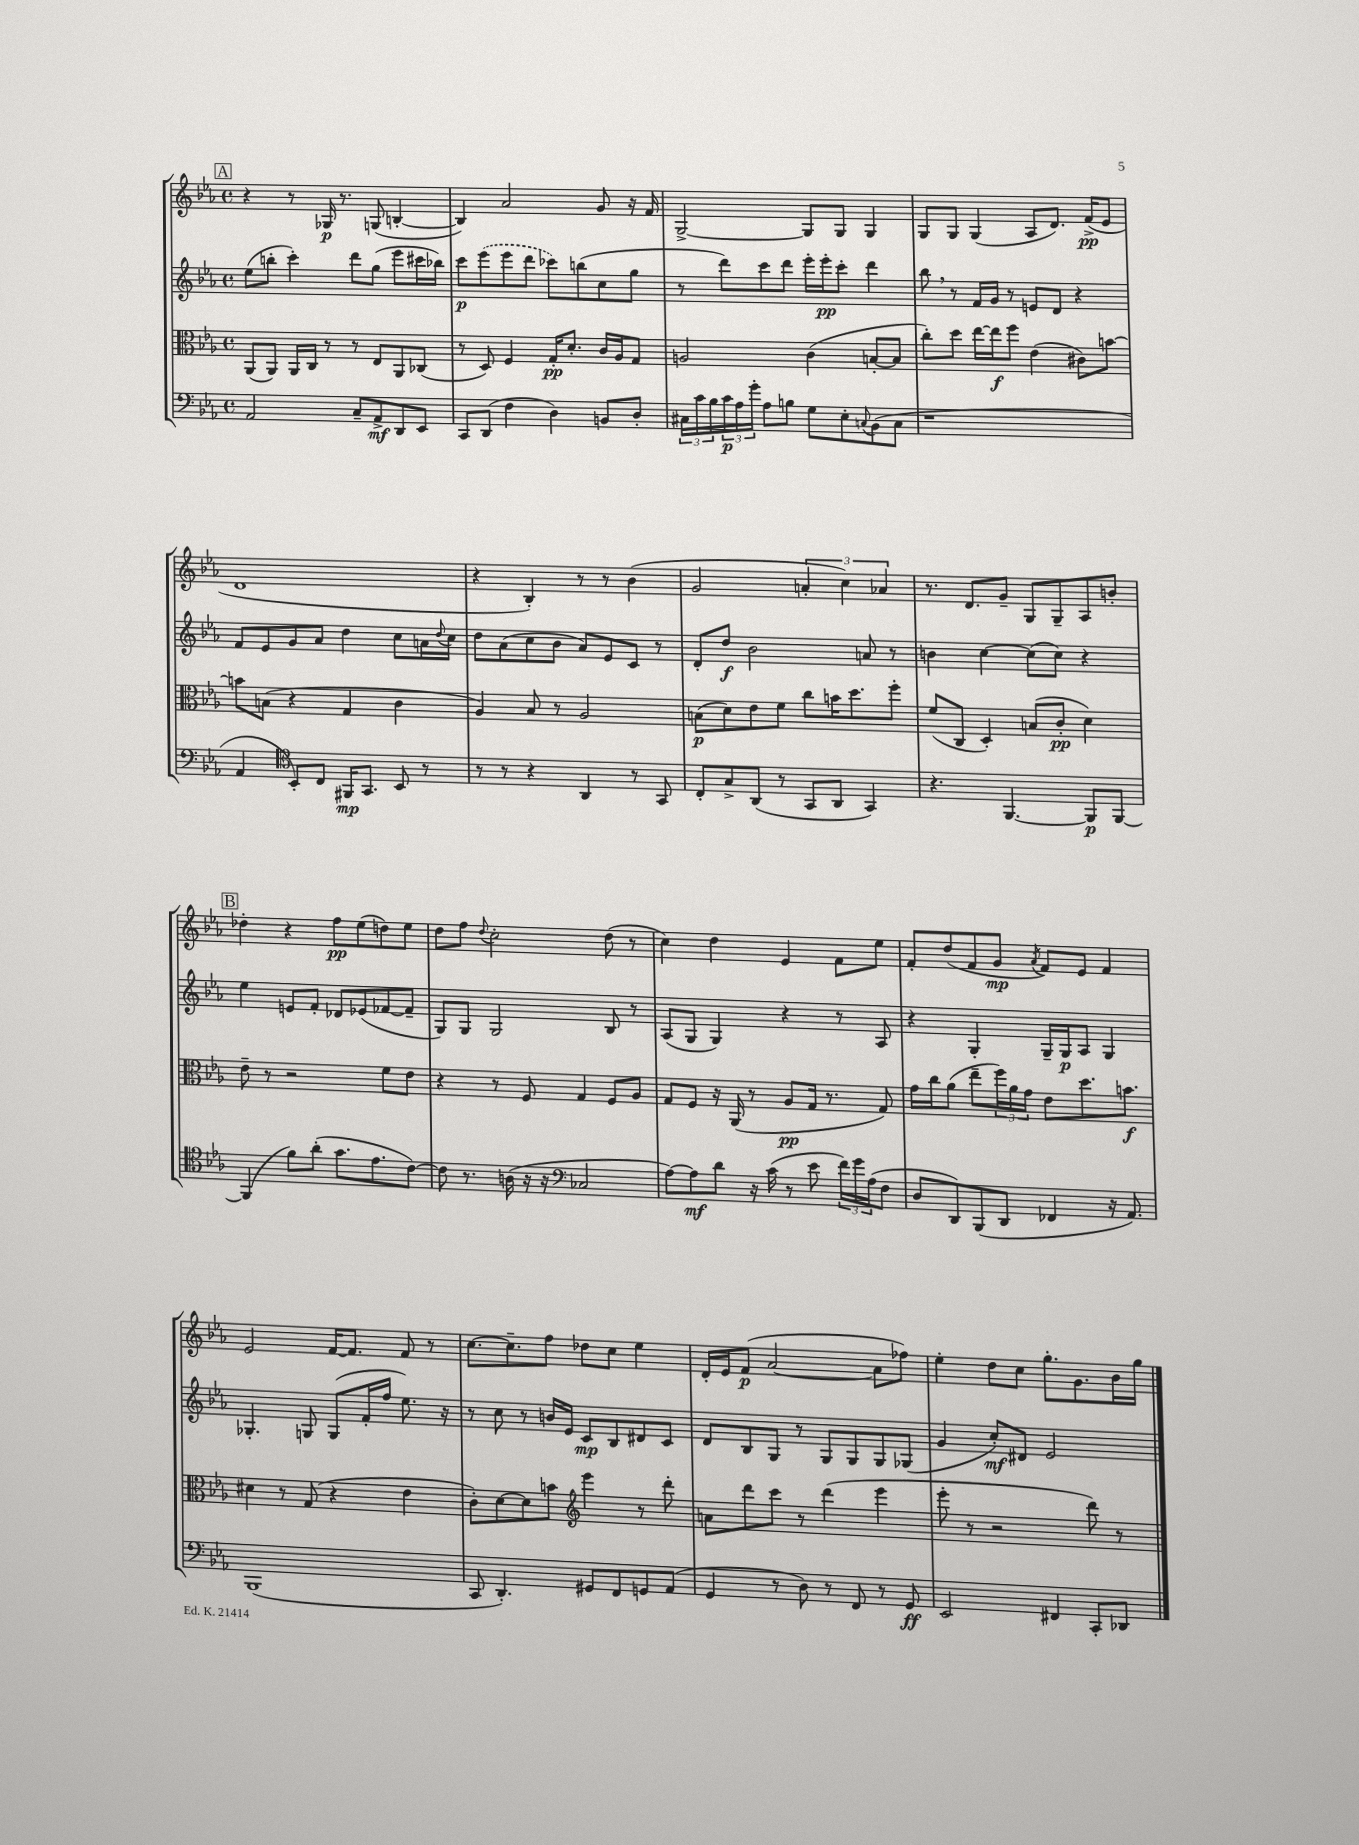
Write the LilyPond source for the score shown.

<<
\new StaffGroup <<
\new Staff = "s0" {
    \clef treble \key ees \major \defaultTimeSignature \time 4/4
    \mark \markup { \box "A" } r4 r8 ges16\p r8. g8( b4~-. |
    b4) aes'2 g'8 r16 f'16 |
    g2~-> g8 g8 g4 |
    g8 g8 g4( aes8 d'8.) f'16->\pp( ees'8 |
    d'1 |
    r4 bes4-.) r8 r8 bes'4( |
    g'2 \tuplet 3/2 { a'4-. c''4) aes'4 } |
    r8. d'8. g'8-- g8 g8-- aes8 b'8-. |
    \mark \markup { \box "B" } des''4-. r4 f''8\pp ees''8( d''8) ees''8 |
    d''8 f''8 \appoggiatura { d''8 } c''2-. d''8( r8 |
    c''4) d''4 ees'4 f'8 ees''8 |
    f'8-. d''8( f'8 g'8\mp \acciaccatura { aes'8 } f'8) ees'8 f'4 |
    ees'2 f'16~ f'8. f'8 r8 |
    c''8.~ c''8.-- f''8 des''8 c''8 ees''4 |
    d'16-. ees'16 f'8\p( aes'2~ aes'8 fes''8) |
    ees''4-. d''8 c''8 g''8.-. g'8. bes'16 g''16 \bar "|." |
}
\new Staff = "s1" {
    \clef treble \key ees \major \defaultTimeSignature \time 4/4
    \mark \markup { \box "A" } ees''8( b''8-. c'''4-.) d'''8 g''8( ees'''8 cis'''16 bes''16) |
    c'''8\p \once \slurDashed ees'''8( ees'''8 d'''8 ces'''8) b''8( c''8 g''8 |
    r8 d'''8) c'''8 d'''8 ees'''16-. ees'''16-.\pp c'''8-. d'''4 |
    bes''8 \breathe r8 f'16 g'16 r8 e'8 d'8 r4 |
    f'8 ees'8 g'8 aes'8 d''4 c''8 a'16 \appoggiatura { d''8 } c''16 |
    d''8 aes'8( c''8 bes'8 aes'8) ees'8 c'8 r8 |
    d'8-. d''8\f bes'2 a'8 r8 |
    b'4 c''4~ c''8( c''8) r4 |
    \mark \markup { \box "B" } ees''4 e'8 f'8-. des'8 ees'8( fes'8~ fes'8-- |
    g8) g8 g2 bes8 r8 |
    aes8( g8 g4) r4 r8 aes8 |
    r4 g4-. g16-- g16\p aes8 g4 |
    ges4.-. g8 g8( f'16-. f''16 ees''8.) r16 |
    r8 c''8 r8 b'16 ees'16 c'8\mp bes8 dis'8 c'8 |
    d'8 bes8 g8 r8 g8 g8 g8 ges8( |
    g'4 c''8-.\mf) dis'8 ees'2 \bar "|." |
}
\new Staff = "s2" {
    \clef alto \key ees \major \defaultTimeSignature \time 4/4
    \mark \markup { \box "A" } aes,8( aes,8) aes,16 c16 r8 r8 ees8 aes,8 ces8( |
    r8 d8) f4 g16-.\pp d'8.-. c'16 aes16 g8 |
    a2 c'4( b8~-. b8 |
    c''8-.) d''8 ees''16~ ees''16\f f''8 ees'4( cis'8) b'8~ |
    b'8 b8( r4 g4 c'4 |
    aes4) bes8 r8 aes2 |
    b8\p( d'8) ees'8 f'8 c''8 b'16 d''8. f''8-. |
    f'8( c8 d4-.) b8( c'8-.\pp d'4) |
    \mark \markup { \box "B" } ees'8-- r8 r2 f'8 ees'8 |
    r4 r8 f8 g4 f8 aes8 |
    g8 f8 r16 aes,16( r8 aes8\pp g16 r8. g8) |
    g'16 c''16 aes'8( ees''8-- \tuplet 3/2 { f''16) aes'16 g'16 } ees'8 d''8. b'8.\f |
    dis'4 r8 g8( r4 ees'4 |
    c'8-.) d'8~ d'8 b'8 \clef treble ees'''4 r8 d'''8-. |
    a'8 d'''8 c'''8 r8 d'''4( ees'''4 |
    ees'''8-. r8 r2 d'''8) r8 \bar "|." |
}
\new Staff = "s3" {
    \clef bass \key ees \major \defaultTimeSignature \time 4/4
    \mark \markup { \box "A" } aes,2 c8-- aes,8->\mf d,8 ees,8 |
    c,8 d,8( f4 d4) b,8 d8-. |
    \tuplet 3/2 { cis16 c'16 bes16 } \tuplet 3/2 { c'16\p aes16 g'16-. } aes8 b8 g8 ees8-. \appoggiatura { c8 } bes,8( c8 |
    r1 |
    aes,4 \clef tenor bes,8-.) c8 fis,16\mp g,8. bes,8 r8 |
    r8 r8 r4 aes,4 r8 g,8 |
    c8-. g8-> aes,8( r8 g,8 aes,8 g,4) |
    r4. f,4.~ f,8\p f,8~ |
    \mark \markup { \box "B" } f,4( f'8) aes'8-.( g'8. ees'8. c'8~) |
    c'8 r8. a16( r16 r16 \clef bass ces2 |
    aes8~) aes8\mf d'8 r16 c'16( r8 ees'8 \tuplet 3/2 { f'16) g'16 aes16( } f8 |
    d8 d,8) bes,,8( d,8 fes,4 r16 aes,8.) |
    bes,,1( |
    c,8 d,4.-.) gis,8 f,8 g,8 aes,8( |
    g,4 r8 d8) r8 f,8 r8 g,8\ff |
    ees,2 fis,4 c,8-. des,8 \bar "|." |
}
>>
>>
\layout { \context { \Score \remove "Bar_number_engraver" } }
